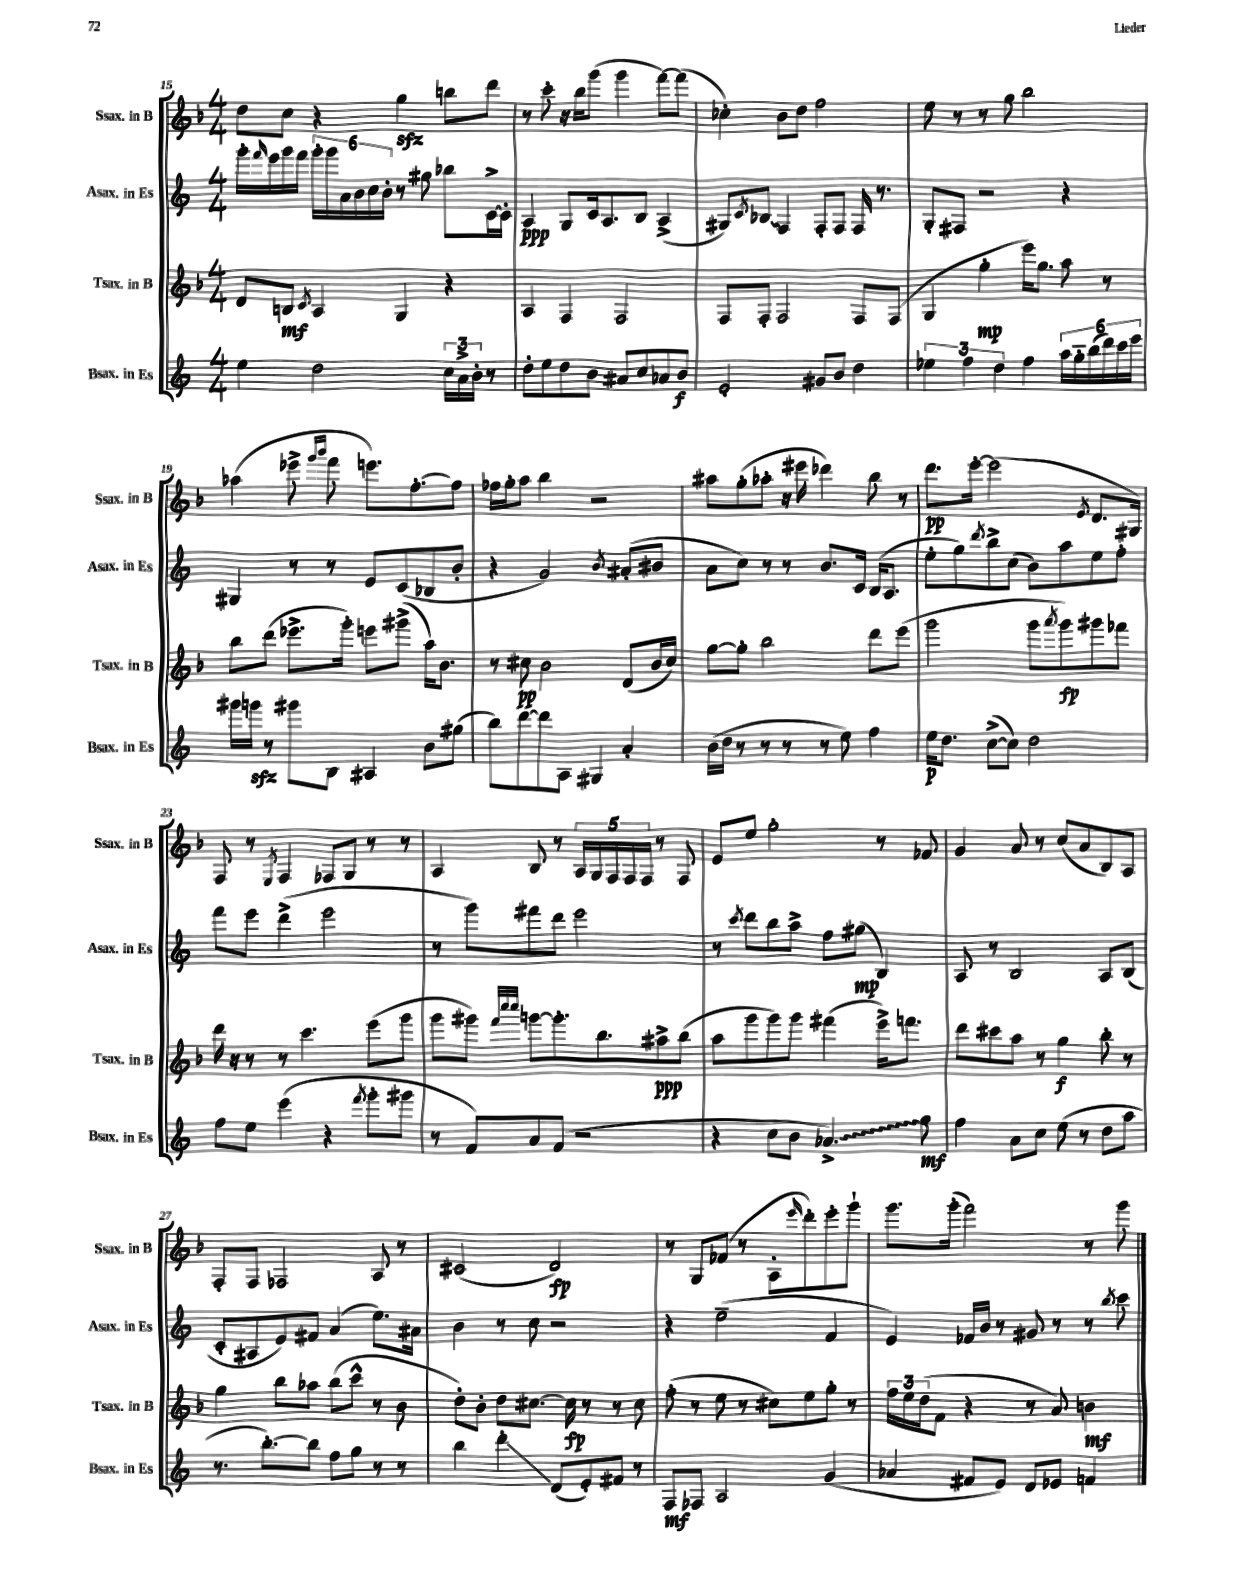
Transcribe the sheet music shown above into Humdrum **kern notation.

**kern	**kern	**kern	**kern
*staff4	*staff3	*staff2	*staff1
*clefG2	*clefG2	*clefG2	*clefG2
*k[]	*k[b-]	*k[]	*k[b-]
*M4/4	*M4/4	*M4/4	*M4/4
4ee	8d	16ggg'	8dd
.	.	16qqfff	.
.	.	16eee	.
.	8B	16ggg	8cc
.	.	16fff	.
.	8qc	.	.
2dd	4A	24ggg'	4r
.	.	24ggg	.
.	.	24a	.
.	.	24b	.
.	.	24cc	.
.	.	24b'	.
.	4G	8r	4gg
.	.	8gg#	.
24cc	4r	8bb-	8bb
24a^	.	.	.
24b'	.	.	.
8r	.	[16c^	8ddd
.	.	16c']	.
=	=	=	=
8dd'	4A	4A	8r
8ee	.	.	8ccc'
8dd	4F	8G	16r
.	.	.	16bb-
8b	.	16c	(8ggg
.	.	8.A	.
8a#	2F	.	4ggg
8cc	.	8B	.
8a-	.	(4A^	[8fff)
8b	.	.	(8fff]
=	=	=	=
2e'	8F	8G#)	4cc-')
.	.	8qc	.
.	8F'	8B-	.
.	2F	4F	8b-
.	.	.	8dd
8g#	.	8F'	2ff
8b	.	8F	.
4dd	8F	16F	.
.	.	8.r	.
.	(8F	.	.
=	=	=	=
6ee-	4G	8G'	8ee
.	.	8F#	8r
6ff	.	.	.
.	4gg'	2r	8r
6dd	.	.	.
.	.	.	8gg
4ff	16eee)	.	2bb-
.	8.gg	.	.
24aa	8aa	4r	.
24gg'~	.	.	.
(24bb	.	.	.
24ddd)	8r	.	.
24ccc	.	.	.
24eee	.	.	.
=	=	=	=
16ggg#	8bb-	4G#	(4aa-
16ggg	.	.	.
8r	(8ddd	.	.
8ggg#	8.eee-^	8r	8eee-^
.	.	.	16qqggg
.	.	.	16qqbbb-
8B	.	8r	8fff
.	16ggg')	.	.
4A#	8eee	8e	8.eee)
.	(8ggg#^	(8c	.
.	.	.	[8.ff'
8b	16aa)	8B-	.
.	8.b-	.	.
(8gg#	.	8b'	8ff]
=	=	=	=
8bb)	8r	4r	16ff-
.	.	.	16gg'
[8ddd	8cc#	.	8aa
8ddd]	2b-	2g)	4bb-
8A	.	.	.
4G#	.	.	2r
.	.	8qb	.
4a'	(8d	(8a#'	.
.	16b-	8b#	.
.	16cc#)	.	.
=	=	=	=
(16b	[8gg	8a	8aa#
16dd	.	.	.
8r	8gg']	8cc)	(8gg'
8r	2bb-	8r	8aa-'
8r	.	8r	16r
.	.	.	16eee#
8r	.	8.b	4ddd-)
8ee)	.	.	.
.	.	16c	.
4ff	8ddd	(16B	8bb-
.	.	8.A	.
.	(8eee	.	8r
=	=	=	=
16ee	2ggg	8ee'	8.ddd
8.dd	.	.	.
.	.	8gg)	.
.	.	.	[16eee'
.	.	8qddd	.
([8cc^	.	8bb^	(2eee]
8cc])	.	(8cc	.
2dd	8ggg	8b)	.
.	8qaaa	.	.
.	8ggg)	8aa	.
.	.	.	8qe
.	8ggg#	8ee	8.d
.	8fff-	8ff'	.
.	.	.	16G#)
=	=	=	=
8ff	16ddd	8fff	8F
.	16r	.	.
8ee	8r	8eee	8r
.	.	.	8qE
(4eee	8r	(4ddd^	4F
.	4.ccc	.	.
4r	.	2eee	8F-
.	.	.	8G
8qfff	.	.	.
8ggg'	(8eee	.	8r
8ggg#	8ggg	.	8r
=	=	=	=
8r	8ggg	8r	4A
8f)	8ggg#)	8ggg)	.
.	32qqfff	.	.
.	32qqcccc	.	.
.	32qqcccc	.	.
8a	[8ggg	8fff#	8B-
(8f	8.ggg']	8ddd	8r
2r	.	2eee	20A
.	.	.	20G
.	8.bb-	.	.
.	.	.	20F
.	.	.	20F
.	.	.	20F
.	8aa#^	.	8r
.	(8bb-	.	8F
=	=	=	=
4r	8aa	8r	8e
.	.	8qccc	.
.	8ggg	8ddd	8ee
8cc	8ggg)	8bb	2gg'
8b	8ggg	8aa^	.
4.a-^)	(4fff#	8ff	.
.	.	(8gg#	.
.	16eee^)	4B)	8r
.	8.fff	.	.
8gg	.	.	8f-
=	=	=	=
4ff	8ddd	8A	4g
.	8ccc#	8r	.
8a	8aa	2B	8a
8cc	8r	.	8r
(8ee	4gg	.	(8cc
8r	.	.	8a
8dd	8bb-'	8A	8B-)
8aa	8r	(8B	8A
=	=	=	=
8.r	4gg	8c'	8F'
.	.	8A#	8F
[8.bb')	.	.	.
.	8bb-	8e)	2F-
8bb]	8aa-	8f#	.
8ff	(8bb-	(4a	.
8gg	8ccc^^	.	.
8r	8r	8.ee)	8A
8r	8b-	.	8r
.	.	16a#	.
=	=	=	=
4bb	8dd')	4b	(2c#
.	8b-'	.	.
4ddd'	8dd	8r	.
.	[8.cc#	8cc	.
(8d	.	2r	2d)
.	16cc#]	.	.
8e')	8r	.	.
8f#	8r	.	.
8r	8cc#	.	.
=	=	=	=
8F	(8ff'	4r	8r
8F-	8r	.	8G
2A	8ee	(2ee~	(8f-
.	8r	.	8r
.	8cc#)	.	8A'
.	.	.	16qqeee
.	8ee	.	8ddd')
(4g	8gg'	4f	8eee'
.	8r	.	8ggg`
=	=	=	=
4a-	24ff	4e)	8.ggg
.	24ee	.	.
.	(24dd	.	.
.	8f	.	.
.	.	.	(16ggg'
8f#	4r	16f-	2fff)
.	.	16b	.
8e)	.	8r	.
8d	8r	8g#	.
8e-	8a)	8r	.
4f	4b	8r	8r
.	.	8qbb	.
.	.	8ccc	8ggg
==	==	==	==
*-	*-	*-	*-
